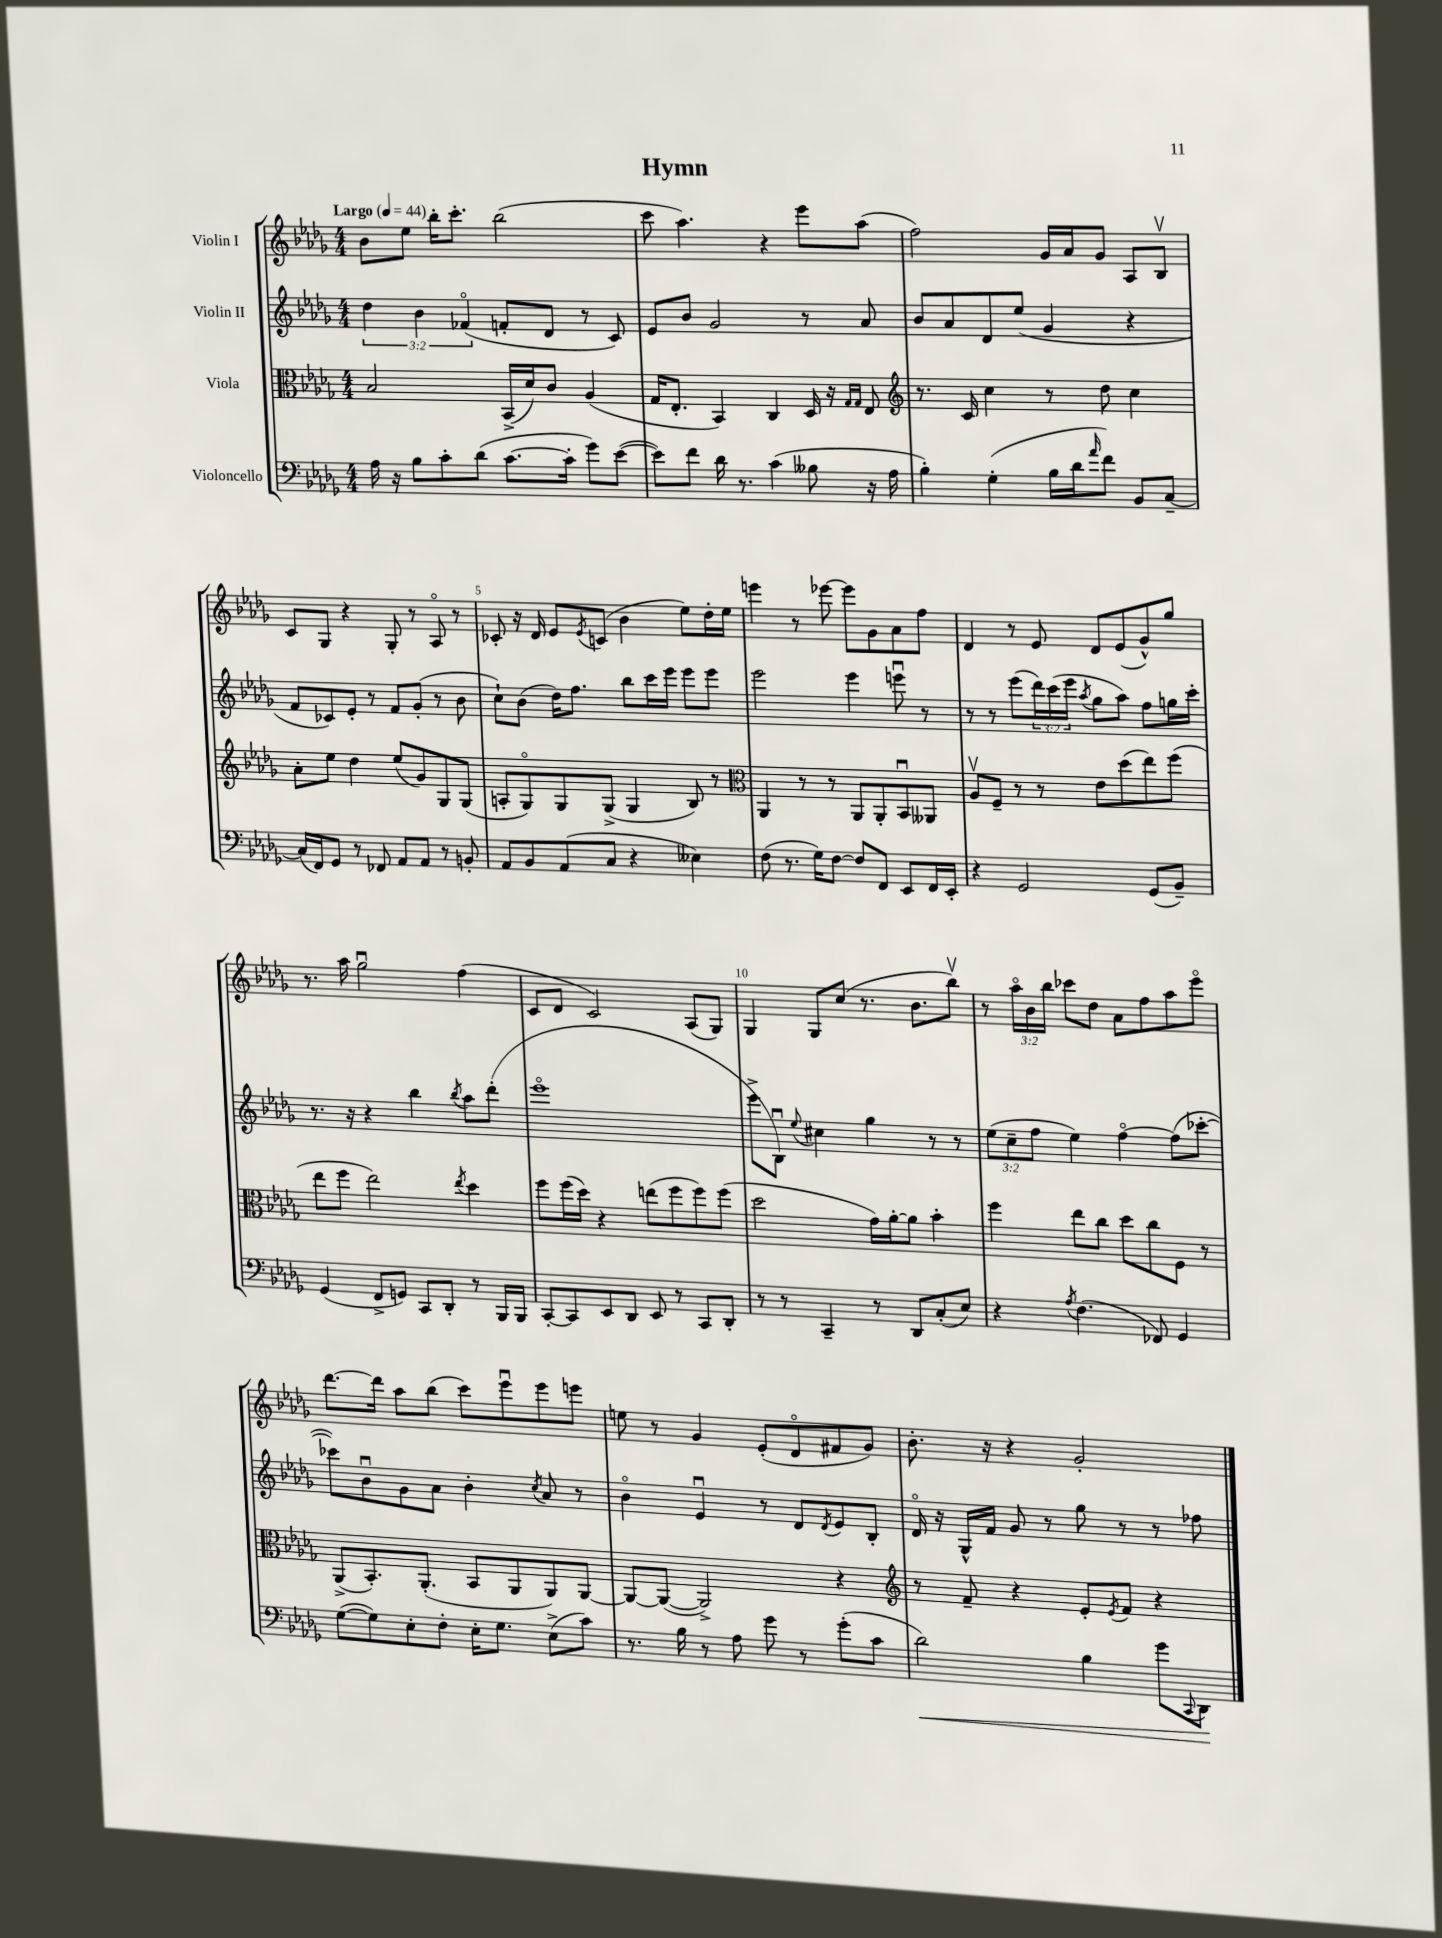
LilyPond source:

\header { title = "Hymn" }
<<
\new StaffGroup <<
\new Staff = "s0" \with { instrumentName = "Violin I" } {
    \clef treble \key des \major \numericTimeSignature \time 4/4 \override Staff.TupletNumber.text = #tuplet-number::calc-fraction-text \tempo "Largo" 4 = 44
    bes'8 ees''8 bes''16-. c'''8.-. bes''2( |
    c'''8 aes''4.) r4 ees'''8 aes''8( |
    f''2) ges'16 aes'16 ges'8 aes8 bes8\upbow |
    c'8 ges8 r4 ges8-. r8 aes8\flageolet r8 |
    ces'8-. r16 des'16 ees'8 \acciaccatura { ees'8 } c'8( bes'4 ees''8) des''16-. ees''16 |
    e'''4 r8 ees'''8~ ees'''8 ges'8 aes'8 f''8 |
    des'4 r8 ees'8 des'8 ees'8( ges'8-^) ges''8 |
    r8. aes''16 ges''2\downbow f''4( |
    c'8 des'8 c'2) aes8( ges8) |
    ges4 ges8 c''8( r8. bes'8. bes''8\upbow) |
    r8 \tuplet 3/2 { aes''16\flageolet bes'16 bes''16 } ces'''8 des''8 aes'8 f''8 aes''8 ees'''8\flageolet |
    des'''8.~ des'''16 aes''8 bes''8( c'''8) ees'''8\downbow ees'''8 e'''8 |
    e''8 r8 ges'4 ees'8-.( des'8\flageolet fis'8 ges'8) |
    bes'8.-. r16 r4 ges'2-. \bar "|." |
}
\new Staff = "s1" \with { instrumentName = "Violin II" } {
    \clef treble \key des \major \numericTimeSignature \time 4/4 \override Staff.TupletNumber.text = #tuplet-number::calc-fraction-text
    \tuplet 3/2 { des''4 bes'4 fes'4\flageolet( } f'8-. des'8 r8 c'8) |
    ees'8 bes'8 ges'2 r8 aes'8 |
    bes'8 aes'8 des'8 ees''8( ges'4 r4 |
    f'8 ces'8) ees'8-. r8 f'8 ges'8-.( r8 bes'8 |
    c''8-!) bes'8( des''16) f''8. bes''8 c'''16 ees'''16 ees'''8 ees'''8 |
    ees'''2 ees'''4 e'''8\downbow r8 |
    r8 r8 ees'''8( \tuplet 3/2 { des'''16) c'''16( ees'''16 } \acciaccatura { aes''8 } ges''8 aes''8) f''8 g''16 c'''16-. |
    r8. r16 r4 bes''4 \acciaccatura { bes''8 } aes''8 des'''8-.( |
    ees'''1\flageolet |
    ees'''8-> bes8\downbow) \appoggiatura { ees''8 } cis''4 ges''4 r8 r8 |
    \tuplet 3/2 { ees''8( c''8-- f''8 } ees''4) f''4~\flageolet f''8( ces'''8~-. |
    ces'''8) bes'8\downbow ges'8 aes'8 bes'4-. \acciaccatura { c''8 } aes'8 r8 |
    bes'4\flageolet ees'4\downbow r8 des'8 \acciaccatura { des'8 } ees'8 bes8-. |
    des'16\flageolet r16 ges16-^ f'16 ges'8 r8 ges''8 r8 r8 fes''8 \bar "|." |
}
\new Staff = "s2" \with { instrumentName = "Viola" } {
    \clef alto \key des \major \numericTimeSignature \time 4/4
    bes2 bes,16->( des'16) c'8 aes4( |
    ges16 ees8.-. bes,4) c4 des16 r16 \grace { ges16 ges16 } ees8 |
    \clef treble r8. c'16 c''4 r8 des''8 c''4 |
    aes'8-. ees''8 des''4 ees''8( ges'8) ges8 ges8( |
    a8-. ges8\flageolet) ges8 ges8->( ges4 bes8) r8 |
    \clef alto aes,4 r8 r8 aes,8 aes,8-. bes,8\downbow aeses,8 |
    aes8\upbow f8-- r8 r8 ees'8 des''8( ees''8) f''8( |
    ees''8 f''8 ees''2) \acciaccatura { ees''8 } des''4 |
    f''8 f''16( des''16) r4 e''8( f''8 f''8) f''8( |
    des''2 ges'16) aes'16~-. aes'8 bes'4-. |
    f''4 ees''8 c''8 des''8 c''8 f8 r8 |
    aes,8->( bes,8.-.) aes,8.-.( bes,8 aes,8 aes,8) aes,8~ |
    aes,8~ aes,8~( aes,2->) r4 |
    \clef treble r8 f'8-- r4 ees'8-. \acciaccatura { ees'8 } f'8 r4 \bar "|." |
}
\new Staff = "s3" \with { instrumentName = "Violoncello" } {
    \clef bass \key des \major \numericTimeSignature \time 4/4
    aes16 r16 bes8 c'8-. des'8( c'8.~ c'16-. ges'8) ees'8~( |
    ees'8) f'8 des'16 r8. c'4( beses8 r16 aes16 |
    bes4-.) ges4-.( bes16 des'16 \grace { aes'16 } f'8) bes,8 c8~-- |
    c16( f,16) ges,8 r8 fes,8 aes,8 aes,8 r8 b,8-. |
    aes,8 bes,8 aes,8( c8 r4 eeses4) |
    f8( r8. ges16) f8~ f8 f,8 ees,8 f,16 ees,16-. |
    r4 ges,2 ges,8( bes,8--) |
    ges,4( f,8-> g,8) c,8 des,8-. r8 bes,,16 bes,,16 |
    c,8~-. c,8 ees,8 des,8 ees,8 r8 c,8 des,8-. |
    r8 r8 c,4-- r8 des,8 c8-.( ees8) |
    r4 \acciaccatura { aes8 } f4.( fes,8) ges,4 |
    ges8~( ges8) ees8-. f8-. ees16-. ges8. ees8->( c'8) |
    r8. bes16 r8 aes8 ges'8 r8 ges'8-.( c'8 |
    des'2\<) bes4 ges'8 \appoggiatura { c,8 } des,8\! \bar "|." |
}
>>
>>
\layout { \context { \Score \override BarNumber.break-visibility = ##(#f #t #t) barNumberVisibility = #(every-nth-bar-number-visible 5) } }
